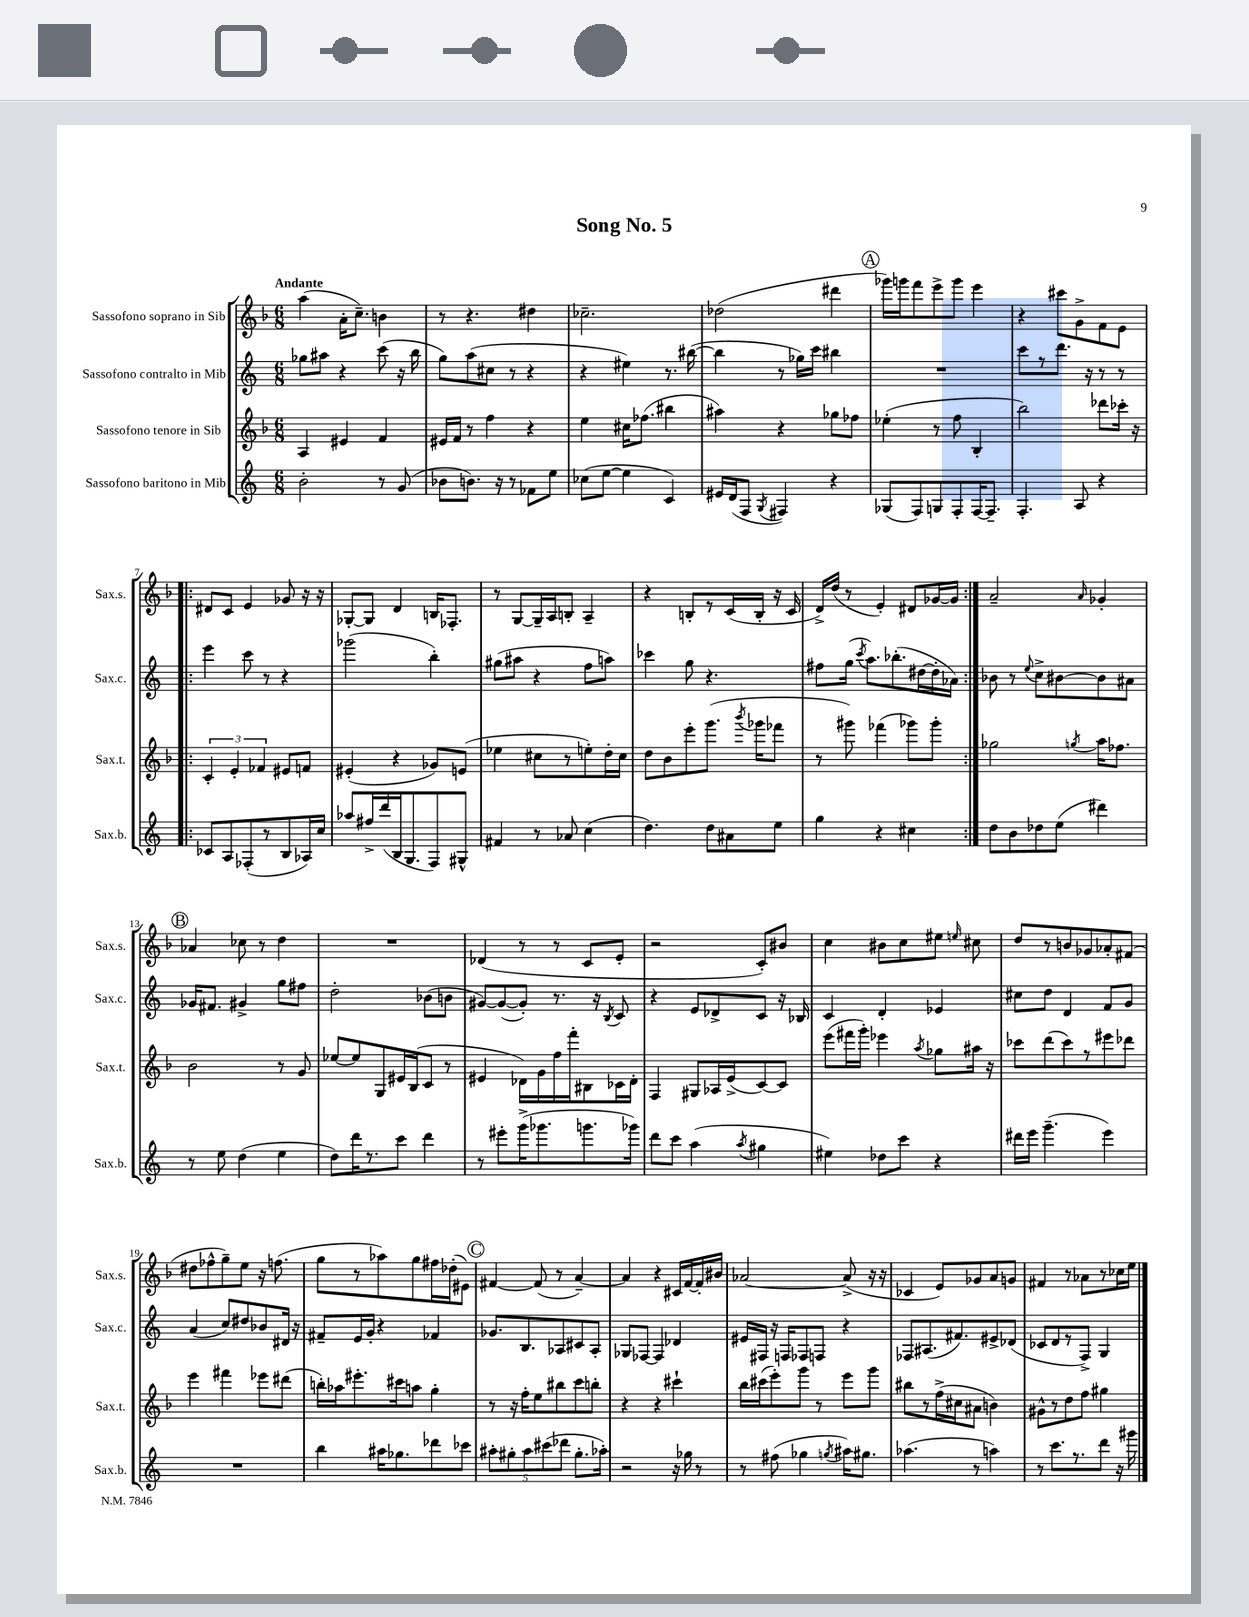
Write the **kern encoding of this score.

**kern	**kern	**kern	**kern
*part4	*part3	*part2	*part1
*staff4	*staff3	*staff2	*staff1
*I"Sassofono baritono in Mib	*I"Sassofono tenore in Sib	*I"Sassofono contralto in Mib	*I"Sassofono soprano in Sib
*I'Sax.b.	*I'Sax.t.	*I'Sax.c.	*I'Sax.s.
*clefG2	*clefG2	*clefG2	*clefG2
*k[]	*k[b-]	*k[]	*k[b-]
*M6/8	*M6/8	*M6/8	*M6/8
=1	=1	=1	=1
!	!	!	!LO:TX:a:B:t=Andante
2b'\	4A/	8gg-X\L	(4aa\
.	.	8aa#X\J	.
.	4e#X/	4r	16a'\KL
.	.	.	8.cc~\J)
8r	4f/	(8ccc\	4bn\
(8g/	.	16r	.
.	.	16bb\	.
=2	=2	=2	=2
8b-X\L	16e#X/LL	8gg\L)	8r
.	16f/JJ	.	.
8.bn\J)	8r	(8aa\	4.r
.	4ff\	8cc#X\J	.
16r	.	.	.
8r	.	8r	.
8f-X\L	4r	4r	4dd#X\
8ee\J	.	.	.
=3	=3	=3	=3
(8cc-X\L	4ee\	4r	2.cc-X~\
[8ee\J	.	.	.
4ee\]	16cc#X\KL	4ee#X\)	.
.	(8.ff-X\J	.	.
4c/)	4bb#X\	8.r	.
.	.	([16bb#X\	.
=4	=4	=4	=4
16e#X/LL	4aa#X\)	4bb#\]	(2dd-X\
(16d/J	.	.	.
8F/J	.	.	.
8qG/	.	.	.
4F#X/)	4r	8r	.
.	.	16gg-X\LL)	.
.	.	16ccc\JJ	.
4r	8gg-X\L	4bb#X\	4ddd#X\
.	8ff-X\J	.	.
!!LO:REH:place=s1:t=A
=5	=5	=5	=5
(8G-X/L	(4ee-X'\	2.r	16ggg-X\LL)
.	.	.	16gggn\J
8F/)	.	.	8fff\
8Gn/	8r	.	8eee^\
8F'/	8ff\	.	8ggg\J
[16F/K	4B-'/	.	4eee\
8.F~/J]	.	.	.
=6	=6	=6	=6
4.F'/	2bb-\)	8ccc\L	4r
.	.	8r	.
.	.	8.ddd\J	8ccc#X\L
8A/	.	.	8g^\
.	.	16r	.
4r	8ddd-X\L	8r	8f\
.	16ccc-X'\Jk	8r	8e\J
.	16r	.	.
!!LO:LB:g=z
=7!|:	=7!|:	=7!|:	=7!|:
8c-X/L	6c'/	4eee\	8d#X/L
8A/	.	.	8c/J
.	6e'/	.	.
(8F-X'/	.	8ccc\	4e/
.	6f-X/	.	.
8r	.	8r	.
8B/	8e#X/L	4r	8g-X/
16A-X/L)	8fn/J	.	16r
16cc/JJ	.	.	16r
=8	=8	=8	=8
8aa-X/L	(4e#X'/	(2ggg-X\	[8G-X'/L
16ff#X^/L	.	.	8G-/J]
(16ddd/	.	.	.
16B/J	4r	.	4d/
8.G/	.	.	.
8F/)	8g-X/L)	4bb'\)	16Bn/KL
.	.	.	8.F-X'/J
8G#X^^/J	(8en/J	.	.
=9	=9	=9	=9
4f#X/	4ee-X\	(8gg#X\L	8r
.	.	8aa#X\J	[8G/L
8r	8cc#X\L	4r	16G~/L]
.	.	.	16A/J
8a-X/	8r	.	8Bn'/J
(4cc\	8een'\)	8ff\L	4A~/
.	16dd'\L	8aan\J)	.
.	16cc#\JJ	.	.
=10	=10	=10	=10
4.dd\)	8dd\L	4ccc-X\	4r
.	8b-\	.	.
.	8eee'\	8gg\	8Bn'/L
8dd\L	(8.ggg\J	4.r	8r
8a#X\	.	.	(16c/L
.	8qbbb-/	.	.
.	16ggg-X\KL	.	16B'/JJ
8ee\J	8fff-X\J	.	16r
.	.	.	16c/
=11	=11	=11	=11
4gg\	8r	8ff#X\L	16d^/LL)
.	.	.	(16dd/JJ
.	8ggg#X\)	(16gg\Jk	8r
.	.	8qccc/	.
.	.	8.aa\L)	.
4r	(4fff-X\	.	4e'/)
.	.	(8.bb-X'\	.
4cc#X\	8ggg-X\L)	.	8d#X/L
.	.	[16dd#X\L	.
.	8ggg-'\J	16dd#'\]	[16g-X/L
.	.	16a-X\JJ)	16g-/JJ]
=12:|!	=12:|!	=12:|!	=12:|!
8dd\L	2gg-X\	8b-X\	2a~/
8b\	.	8r	.
.	.	8qqee/	.
8dd-X\	.	8cc^\L	.
(8ee\J	.	[8b#X\	.
.	8qggn/	.	16qqa/
4ddd#X\)	16aa\KL	8b#\]	4g-X'/
.	8.ff-X\J	.	.
.	.	8a#X\J	.
!!LO:LB:g=z
!!LO:REH:place=s1:t=B
=13	=13	=13	=13
8r	2b-\	16g-X/KL	4a-X/
.	.	8.f#X/J	.
8ee\	.	.	.
(4dd\	.	4g#X^/	8cc-X\
.	.	.	8r
4ee\	8r	8gg\L	4dd\
.	8g/	8ff#X\J	.
=14	=14	=14	=14
8dd\L)	[8ee-X/L	2dd'\	2.r
16ddd\K	8ee-/]	.	.
8.r	.	.	.
.	8G/	.	.
8ccc\J	16e#X/L	.	.
.	(16B-/J	.	.
4ddd\	8c/J	(8b-X\L	.
.	8r	8bn\J	.
=15	=15	=15	=15
8r	4e#X/	[8g#X/L)	(4d-X/
8eee#X'\L	.	(8g#/_	.
(16ggg^\K	16d-X\LL)	8g#'/J])	8r
8.ggg-X\	16g\	.	.
.	16ff\	8.r	8r
.	16fff'\J	.	.
8.gggn\	8B#X\	.	8c/L
.	.	16r	.
.	.	8qB/	.
.	16c-X\L	8c/	8e'/J
16ggg-X\Jk)	16d-'\JJ	.	.
=16	=16	=16	=16
8ddd\L	4F/	4r	2r
8ccc\J	.	.	.
(4aa\	8G#X/L	8e/L	.
.	16A-X/L	8d-X^/	.
.	(16e^/J	.	.
8qaa/	.	.	.
4gg#X\	[8c/)	8c/J	8c'/L)
.	8c/J]	16r	8b#X/J
.	.	16B-X/	.
=17	=17	=17	=17
4ee#X\)	(8eee\L	4c/	4cc\
.	16fff#X\L	.	.
.	16ggg'\JJ)	.	.
8dd-X\L	4eee-X\	4d'/	8b#X\L
8ccc\J	.	.	8cc\
.	8qaa/	.	.
4r	8gg-X\L	4e-X/	8ee#X\J
.	.	.	16qqeen/
.	16aa#X\Jk	.	8cc#X\
.	16r	.	.
=18	=18	=18	=18
16ddd#X\LL	8ccc-X\L	8cc#X\L	8dd/L
16eee\JJ	.	.	.
(4.ggg~\	(8ddd\	8dd\J	8r
.	8ccc-\)	4d/	8bn/
.	8r	.	8g-X/
4eee\)	8eee#X\	8f/L	8a-X'/
.	8ddd-X\J	8g/J	(8f#X/J
!!LO:LB:g=z
=19	=19	=19	=19
2.r	4eee\	(4a/	8dd#X\L
.	.	.	8ff-X^^\
.	4fff#X\	8cc/L)	8gg~\)
.	.	8dd#X/	8ee\J
.	8eee-X\L	8b-X/	16r
.	.	.	(8.ffn\
.	(8ddd#X\J	16d#X/Jk	.
.	.	16r	.
=20	=20	=20	=20
4bb\	16bbn'\LL)	8f#X~/L	8gg\L
.	16aa-X\J	.	.
.	8.eee#X'\	16e/L	8r
.	.	16g'/JJ	.
16aa#X\KL	.	4r	8aa-X\)
8.gg-X\	16ccc#X\k	.	.
.	8aan\J	.	8gg\
8ddd-X\	4gg'\	4f-X/	16ff#X\L
.	.	.	(16dd-X'\J
8ccc-X\J	.	.	8e#X\J)
!!LO:REH:place=s1:t=C
=21	=21	=21	=21
10aa#X'\L	8r	8.g-X/L	[4f#X/
10gg#X'\	.	.	.
.	16r	.	.
.	16ff'\KL	8.B/	.
10aa#\	.	.	.
.	8ee\	.	(8f#/]
(10ccc#X\	.	.	.
.	8bb#X\	8A-X/	8r
10ddd-X\J	.	.	.
8.gg#'\L	8ccc\	8c#X/	[4a~/)
.	8bbn'\J	8A-'/J	.
16aa-X'\Jk)	.	.	.
=22	=22	=22	=22
2r	4r	8G-X/L	4a/]
.	.	[8F-X/J	.
.	4r	4F-/]	4r
16r	4ccc#X`\	4d-X/	16c#X/LL
16gg-X\	.	.	[16f/
8r	.	.	16f'/]
.	.	.	16b#X/JJ
=23	=23	=23	=23
8r	16bb-\LL	16e#X/LL	[2a-X/
.	(16ccc#X\J	16F#X/JJ	.
(8ff#X\	8eee'\)	16r	.
.	.	16Fn/KL	.
4gg-X\	8ggg\J	8F-X/	.
.	8r	8Fn/J	.
8qggn/	.	.	.
16aa#X\KL)	8eee\L	4r	(8a-^/]
8.gg#X\J	.	.	.
.	8ggg\J	.	16r
.	.	.	16r
=24	=24	=24	=24
(4.aa-X\	8bb#X\L	8F-X/L	4c-X/
.	8r	(8.A#X/	.
.	(16ff^\L	.	8e/L)
.	16cc#X\J	8.f#X/)	.
8r	8a#X\J	.	8g-X/
4aan\)	4bn\)	8e#X^/	8a/
.	.	(8d-X/J	8gn/J
=25	=25	=25	=25
8r	8g#X^^\L	8c-X/L	4f#X/
8.ccc\L	8r	8d/	.
.	8dd\	8r	8r
8.r	.	.	.
.	8ff\J	8F^/J)	8a-X\L
8ddd\J	4gg#X\	4G/	8r
16r	.	.	16cc-X\L
16ggg#X\	.	.	16ee\JJ
==	==	==	==
*-	*-	*-	*-
